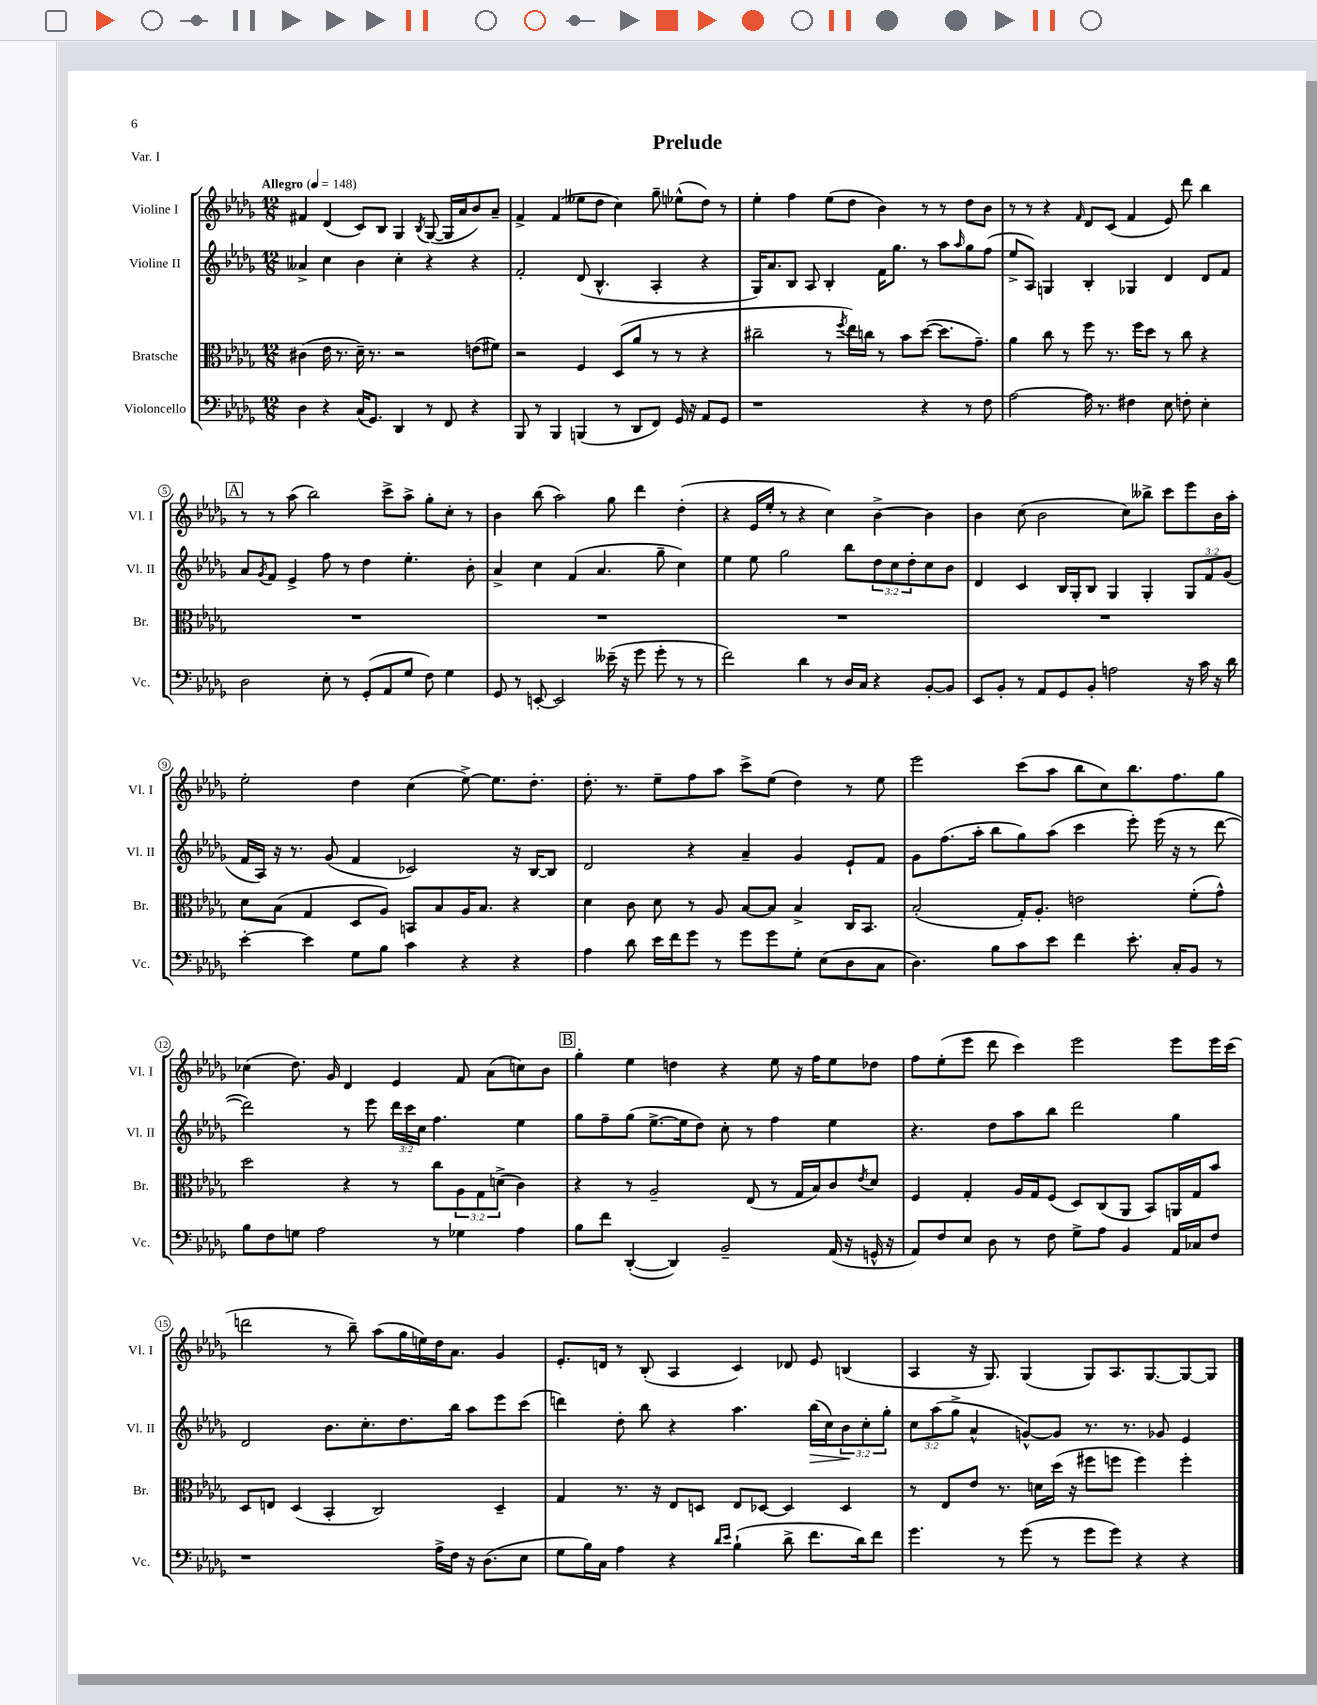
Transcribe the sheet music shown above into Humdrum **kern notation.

**kern	**kern	**kern	**dynam	**kern
*part4	*part3	*part2	*part2	*part1
*staff4	*staff3	*staff2	*staff2	*staff1
*I"Violoncello	*I"Bratsche	*I"Violine II	*	*I"Violine I
*I'Vc.	*I'Br.	*I'Vl. II	*	*I'Vl. I
*clefF4	*clefC3	*clefG2	*	*clefG2
*k[b-e-a-d-g-]	*k[b-e-a-d-g-]	*k[b-e-a-d-g-]	*	*k[b-e-a-d-g-]
*M12/8	*M12/8	*M12/8	*	*M12/8
*MM148	*MM148	*MM148	*	*MM148
=1	=1	=1	=1	=1
!	!	!	!	!LO:TX:a:B:t=Allegro
4D-\	(4c#X\	4a--X^/	.	4f#X/
4r	16e-\	4cc\	.	(4d-/
.	8.r	.	.	.
(16C/KL	16d-~\)	4b-\	.	8c/L)
8.GG-/J)	8.r	.	.	.
.	.	.	.	8B-/J
4DD-/	2r	4cc'\	.	4G-/
.	.	.	.	8qB-/
8r	.	4r	.	([8G-/
8FF/	.	.	.	16G-/LL]
.	.	.	.	16a-/J
4r	(8en\L	4r	.	8b-/)
.	8f#X\J)	.	.	8a-~/J
=2	=2	=2	=2	=2
8BBB-/	2r	2f'/	.	4f^/
8r	.	.	.	.
4BBB-/	.	.	.	(4f/
(4BBBn/	4F/	(8d-/	.	8ee--X\L
.	.	4.B-^^/	.	8dd-\J
8r	(8D-/L	.	.	4cc\)
8DD-/L	8a-/J	.	.	.
8FF/J)	8r	4A-'/	.	8gg-~\
16GG-/	8r	.	.	(8ee-X^^\L
16r	.	.	.	.
8AA-/L	4r	4r	.	8dd-\J)
8GG-/J	.	.	.	8r
=3	=3	=3	=3	=3
1r	2cc#X~\	16G-/KL)	.	4ee-'\
.	.	8.a-/	.	.
.	.	8B-/J	.	4ff\
.	.	8A-/	.	.
.	8r	4B-'/	.	(8ee-\L
.	8qff/	.	.	.
.	16ee-\LL)	.	.	8dd-\J
.	16ccn\JJ	.	.	.
.	8r	16f\KL	.	4b-\)
.	.	8.gg-\J	.	.
.	8b-\L	.	.	.
4r	([8dd-\J	8r	.	8r
.	8.dd-\L]	8aa-\L	.	8r
.	.	16qqaa-/	.	.
8r	.	8gg-\	.	8dd-\L
.	8.g-~\J)	.	.	.
8F\	.	(8ff\J	.	8b-\J
=4	=4	=4	=4	=4
[2A-\	4a-\	8ee-^/L	.	8r
.	.	8A-/J)	.	8r
.	8cc\	4Gn/	.	4r
.	8r	.	.	.
.	.	.	.	16qqf/
16A-\]	8ff\	4B-'/	.	8d-/L
8.r	.	.	.	.
.	8.r	.	.	(8c/J
4F#X\	.	4G-X/	.	4f/
.	16ff\KL	.	.	.
.	8dd-\J	.	.	.
8E-\	8r	4d-/	.	8e-/)
8Fn'\	8cc\	.	.	8ddd-\
4E-'\	4r	8d-/L	.	4bb-\
.	.	8f/J	.	.
!!LO:LB:g=z
!!LO:REH:place=s1:t=A
=5	=5	=5	=5	=5
2D-\	1.r	8a-/L	.	8r
.	.	8qg-/	.	.
.	.	8f/J	.	8r
.	.	4e-^/	.	(8aa-\
.	.	.	.	2bb-\)
8E-'\	.	8ff\	.	.
8r	.	8r	.	.
(8GG-'/L	.	4dd-\	.	.
8AA-/	.	.	.	8ccc^\L
8G-/J	.	4.ee-'\	.	8aa-^\J
8F\)	.	.	.	8gg-'\L
4G-\	.	.	.	8cc'\J
.	.	8b-'\	.	8r
=6	=6	=6	=6	=6
8GG-/	1.r	4a-^/	.	4b-\
8r	.	.	.	.
[8EEn'/	.	4cc\	.	(8bb-\
2EE/]	.	.	.	2aa-\)
.	.	(4f/	.	.
.	.	4.a-/	.	.
(16e--X~\	.	.	.	8gg-\
16r	.	.	.	.
8g-\	.	.	.	4ddd-\
8g-'\	.	8gg-~\	.	.
8r	.	4cc\)	.	(4dd-'\
8r	.	.	.	.
=7	=7	=7	=7	=7
2f\)	1.r	4ee-\	.	4r
.	.	8ee-\	.	16e-/LL
.	.	.	.	16ee-'/JJ
.	.	2gg-\	.	8r
4d-\	.	.	.	4r
8r	.	.	.	4cc\)
16D-/LL	.	8bb-\L	.	.
16C/JJ	.	.	.	.
4r	.	12dd-\	.	[4b-^\
.	.	12cc\	.	.
.	.	12dd-'\	.	.
[8BB-'/L	.	8cc\	.	4b-\]
8BB-/J]	.	8b-\J	.	.
=8	=8	=8	=8	=8
8EE-/L	1.r	4d-/	.	4b-\
8BB-'/J	.	.	.	.
8r	.	4c/	.	(8cc\
8AA-/L	.	.	.	2b-\
8GG-/	.	16B-/LL	.	.
.	.	16G-'/J	.	.
8BB-'/J	.	8B-/J	.	.
2An\	.	4G-/	.	.
.	.	.	.	8cc\L)
.	.	4G-'/	.	8bb--X^\J
.	.	.	.	8ccc\L
16r	.	12G-/L	.	8eee-\
16c\	.	.	.	.
.	.	12f/	.	.
16r	.	.	.	16b-\L
.	.	(12g-/J	.	.
16d-\	.	.	.	16aa-'\JJ
!!LO:LB:g=z
=9	=9	=9	=9	=9
[4e-'\	8d-\L	16f/LL	.	2ee-'\
.	.	16A-/JJ)	.	.
.	(8B-\J	16r	.	.
.	.	8.r	.	.
4e-\]	4G-/	.	.	.
.	.	(8g-/	.	.
8G-\L	8D-/L	4f/	.	4dd-\
8B-\J	8A-/J)	.	.	.
4c\	8BBn/L	2c-X/)	.	(4cc\
.	8B-/	.	.	.
4r	16A-/K	.	.	[8ee-^\)
.	8.B-/J	.	.	.
.	.	.	.	8.ee-\L]
4r	4r	16r	.	.
.	.	[16B-/KL	.	8.dd-'\J
.	.	8B-/J]	.	.
=10	=10	=10	=10	=10
4A-\	4d-\	2d-/	.	8.dd-'\
.	.	.	.	8.r
8d-\	8c\	.	.	.
16e-\LL	8d-\	.	.	8ee-~\L
16f\J	.	.	.	.
8g-\J	8r	4r	.	8ff\
8r	8A-/	.	.	8aa-\J
8g-\L	[8B-/L	4a-~/	.	8ccc^\L
8g-\	8B-/J]	.	.	(8ee-\J
8G-'\J	4B-^/	4g-/	.	4dd-\)
(8E-\L	.	.	.	.
8D-\	16C/KL	8e-`/L	.	8r
.	8.BB-/J	.	.	.
8C\J	.	8f/J	.	8ee-\
=11	=11	=11	=11	=11
4.D-\)	(2B-'/	8g-\L	.	2eee-\
.	.	(8.ff\	.	.
.	.	16aa-'\Jk	.	.
8B-\L	.	8bb-\L	.	.
8c\	16G-'/KL)	8gg-\)	.	(8ccc\L
.	8.A-'/J	.	.	.
8e-\J	.	(8aa-\J	.	8aa-\J
4f\	2en\	4ccc\	.	8bb-\L
.	.	.	.	8cc\)
8.e-'\	.	8eee-'\)	.	8.bb-\
.	.	(16eee-\	.	.
16C'/KL	.	16r	.	8.ff\
8BB-/J	(8f'\L	8r	.	.
8r	8g-^^\J)	[8ddd-\	.	8gg-\J
!!LO:LB:g=z
=12	=12	=12	=12	=12
8B-\L	2dd-\	2ddd-\])	.	(4cc-X\
8F\	.	.	.	.
8Gn\J	.	.	.	8.dd-\)
2A-\	.	.	.	.
.	.	.	.	16g-/
.	4r	8r	.	4d-/
.	.	8eee-\	.	.
.	8r	24ddd-\LL	.	4e-/
.	.	24ccc\	.	.
.	.	24cc\JJ	.	.
8r	8cc\L	4.ff\	.	.
4G-X\	12A-\	.	.	8f/
.	12G-\	.	.	.
.	.	.	.	(8a-\L
.	(12dn^\J	.	.	.
4A-\	4c\)	4ee-\	.	8ccn\)
.	.	.	.	8b-\J
!!LO:REH:place=s1:t=B
=13	=13	=13	=13	=13
8B-\L	4r	8gg-\L	.	4gg-'\
8f\J	.	8ff~\	.	.
([4DD-'/	8r	(8gg-\J	.	4ee-\
.	2A-~/	[8.ee-^\L	.	.
4DD-/])	.	.	.	4ddn\
.	.	16ee-\k]	.	.
.	.	8dd-\J)	.	.
2BB-~/	.	8cc'\	.	4r
.	(8E-/	8r	.	.
.	8r	4ff\	.	8ee-\
.	16G-/LL	.	.	16r
.	16B-/J)	.	.	16ff\KL
(16AA-/	8c/	4ee-\	.	8ee-\
16r	.	.	.	.
.	8qe-/	.	.	.
16GGn^^/	8d-/J	.	.	8dd-X\J
16r	.	.	.	.
=14	=14	=14	=14	=14
8AA-/L)	4F/	4.r	.	8ff\L
8F/	.	.	.	(8ee-'\
8E-/J	4G-'/	.	.	8eee-\J
8D-\	.	8dd-\L	.	8ddd-\
8r	16A-/LL	8aa-\	.	4ccc\)
.	16G-/J	.	.	.
8F\	(8F/J	8bb-\J	.	.
8G-^\L	8D-/L)	2ddd-\	.	2eee-\
8A-\J	(8C/	.	.	.
4BB-/	8AA-/J	.	.	.
.	8BB-/L)	.	.	.
16AA-/LL	16AAn/L	4gg-\	.	8eee-\L
16C-X/J	16G-/J	.	.	.
8F/J	8b-/J	.	.	16eee-\L
.	.	.	.	(16ccc\JJ
!!LO:LB:g=z
=15	=15	=15	=15	=15
1r	8D-/L	2d-/	.	2dddn\
.	8En/J	.	.	.
.	(4D-/	.	.	.
.	4BB-'/	8.b-\L	.	8r
.	.	.	.	8bb-~\)
.	.	8.cc'\	.	.
.	2C/)	.	.	(8aa-\L
.	.	8.dd-\	.	16gg-\L
.	.	.	.	16een\)
16A-^\LL	.	.	.	16dd-\J
16F\JJ	.	16bb-\Jk	.	8.a-\J
16r	.	8aa-\L	.	.
(8.D-\L	.	.	.	.
.	4D-~/	8eee-\	.	4g-/
8E-\J	.	(8ccc\J	.	.
=16	=16	=16	=16	=16
8G-\L	4G-/	4dddn\)	.	8.e-'/L
16B-\L)	.	.	.	.
16C\JJ	.	.	.	16dn/Jk
4A-\	8.r	8dd-'\	.	8r
.	.	8bb-\	.	(8B-'/
.	16r	.	.	.
4r	8E-/L	4r	.	4A-/
.	8Dn/J	.	.	.
16qqd-/LL	.	.	.	.
16qqe-/JJ	.	.	.	.
(4B-`\	8E-/L	4.aa-\	.	4c/)
.	[8D-X/J	.	.	.
8d-^\	4D-/]	.	.	8d-X/
!	!	!	!LO:HP:b	!
8.f\L	.	(16bb-\LL	>	8e-/
.	.	16cc\J)	.	.
.	4D-/	12b-\	.	(4Bn/
16d-\k)	.	.	.	.
.	.	12cc'\	]	.
8f\J	.	.	.	.
.	.	12gg-'\J	.	.
=17	=17	=17	=17	=17
4.g-\	8r	12cc\L	.	4A-/
.	.	(12aa-\	.	.
.	8E-/L	.	.	.
.	.	12gg-^\J	.	.
.	8e-/J	4a-^^/	.	16r
.	.	.	.	8.G-/)
8r	8.r	.	.	.
(8g-\	.	[8gn^^/L)	.	(4G-/
.	16dn\LL	.	.	.
8r	(16dd-\JJ	8g/J]	.	.
.	16r	.	.	.
8g-\L	8ff#X\L	8.r	.	8G-/L)
8g-\J)	8ffn\J	.	.	8.A-/
.	.	8.r	.	.
4r	4ff\)	.	.	.
.	.	.	.	[8.G-/
.	.	8g-X/	.	.
4r	4ff'\	4e-/	.	8G-/_
.	.	.	.	8G-/J]
==	==	==	==	==
*-	*-	*-	*-	*-
